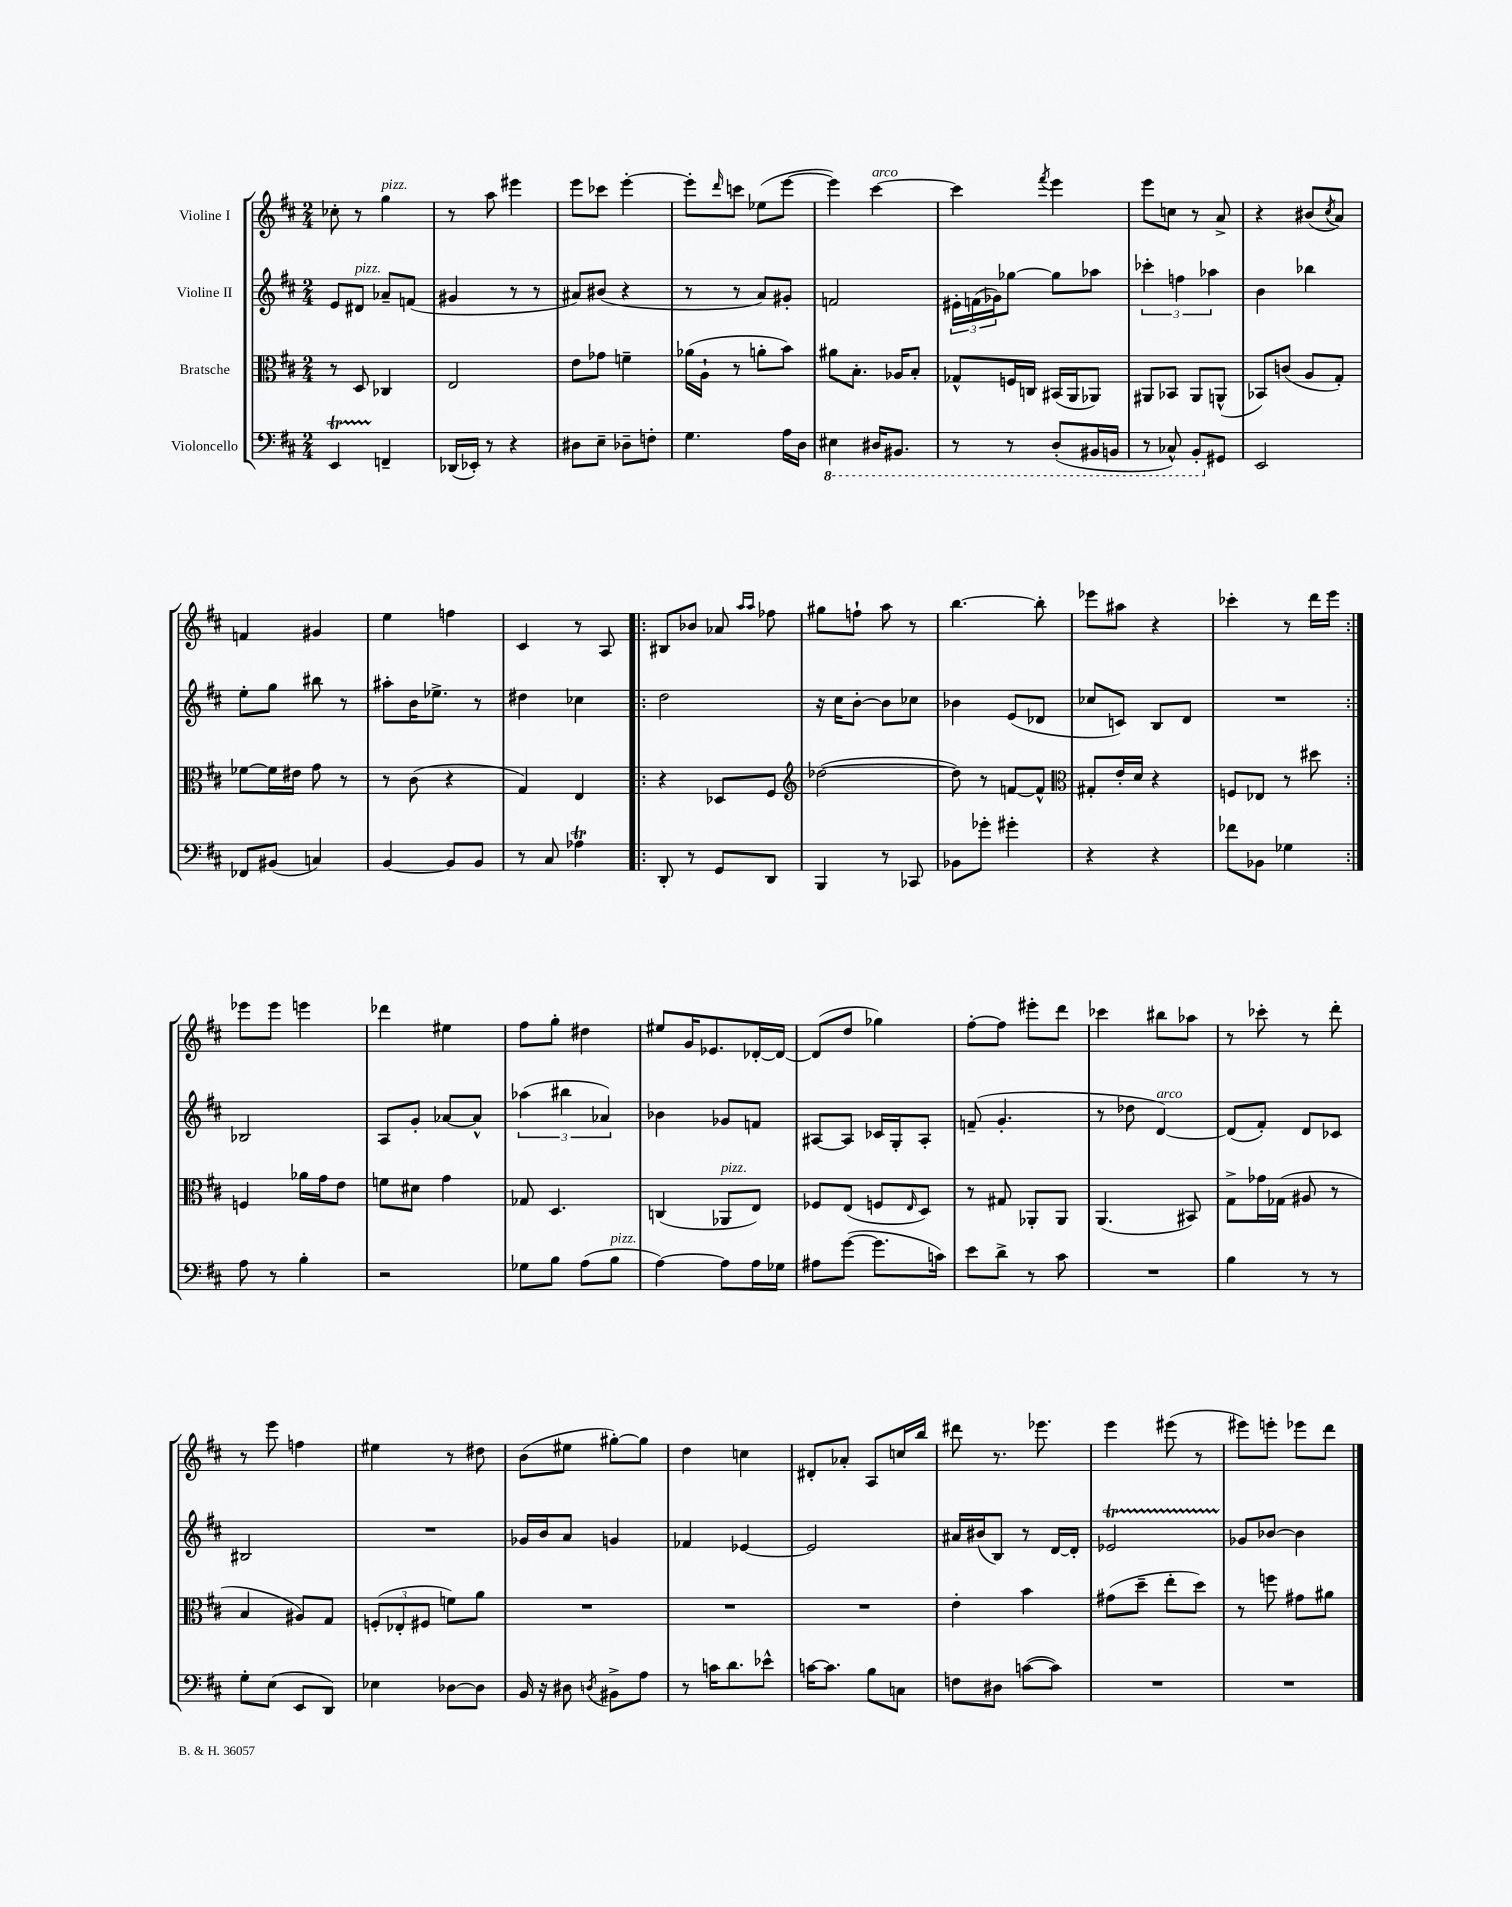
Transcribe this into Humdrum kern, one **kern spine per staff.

**kern	**kern	**kern	**kern
*part4	*part3	*part2	*part1
*staff4	*staff3	*staff2	*staff1
*I"Violoncello	*I"Bratsche	*I"Violine II	*I"Violine I
*clefF4	*clefC3	*clefG2	*clefG2
*k[f#c#]	*k[f#c#]	*k[f#c#]	*k[f#c#]
*M2/4	*M2/4	*M2/4	*M2/4
=1	=1	=1	=1
4EET/	8r	8e/L	8cc-X'\
!	!	!LO:TX:a:i:t=pizz.	!
.	8D/	8d#X/J	8r
!	!	!	!LO:TX:a:i:t=pizz.
4FFn~/	4C-X/	8a-X~/L	4gg\
.	.	(8fn/J	.
=2	=2	=2	=2
(16DD-X/LL	2E/	4g#X/	8r
16EE-X'/JJ)	.	.	.
8r	.	.	8aa\
4r	.	8r	4eee#X\
.	.	8r	.
=3	=3	=3	=3
8D#X\L	8e\L	8a#X/L)	8eee\L
8E~\J	8g-X\J	(8b#X/J	8ccc-X\J
8D-X~\L	4fn~\	4r	[4eee'\
8Fn'\J	.	.	.
=4	=4	=4	=4
4.G\	(16a-X\LL	8r	8eee'\L]
.	16A`\JJ	.	.
.	.	.	16qqddd/
.	8r	8r	8cccn\J
.	8an'\L	8a/L)	(8ee-X\L
16A\LL	8b\J)	8g#X'/J	[8eee\J
16D\JJ	.	.	.
=5	=5	=5	=5
*8ba	*	*	*
4EE#X\	8a#X\L	2fn/	4eee\])
.	8.B'\J	.	.
!	!	!	!LO:TX:a:i:t=arco
16DD#X/KL	.	.	[4ccc#\
8.BBB#X/J	16A-X/KL	.	.
.	8B'/J	.	.
=6	=6	=6	=6
8r	8G-X^^/L	24e#X'\LL	4ccc#\]
.	.	(24fn\	.
.	.	24g-X\J)	.
8r	16Fn/L	[8gg-X\J	.
.	16Cn/JJ	.	.
.	.	.	8qfff#/
(8DD'/L	(16BB#X/LL	8gg-\L]	4eee\
.	16AA/J	.	.
16BBB#X/L	8AA-X/J)	8aa-X\J	.
16BBBn/JJ	.	.	.
=7	=7	=7	=7
8r	8AA#X/L	6ccc-X'\	8eee\L
8CC-X^^/)	8BB-X/J	.	8ccn\J
.	.	6ffn\	.
8BBB'/L	8AA#/L	.	8r
.	.	6aa-X\	.
*X8ba	*	*	*
8GG#X/J	(8AAn^^/J	.	8a^/
=8	=8	=8	=8
2EE/	8BB-X/L)	4b\	4r
.	(8cn/J	.	.
.	8A/L	4bb-X\	(8b#X/L
.	.	.	8qcc#/
.	8G'/J)	.	8a/J)
!!LO:LB:g=z
=9	=9	=9	=9
8FF-X/L	[8f-X\L	8ee'\L	4fn/
(8BB#X/J	16f-\L]	8gg\J	.
.	16e#X\JJ	.	.
4Cn/)	8g\	8bb#X\	4g#X/
.	8r	8r	.
=10	=10	=10	=10
[4BB/	8r	8aa#X'\L	4ee\
.	(8c#\	16b\K	.
.	.	8.ee-X^\J	.
8BB/L]	4r	.	4ffn\
8BB/J	.	8r	.
=11	=11	=11	=11
8r	4G/)	4dd#X\	4c#/
8C#/	.	.	.
4A-XT\	4E/	4cc-X\	8r
.	.	.	8A/
=12!|:	=12!|:	=12!|:	=12!|:
8DD'/	4r	2dd\	8B#X/L
8r	.	.	8b-X/J
8GG/L	8D-X/L	.	8a-X/
.	.	.	16qqaa/LL
.	.	.	16qqaa/JJ
8DD/J	8F#/J	.	8ff-X\
=13	=13	=13	=13
*	*clefG2	*	*
4BBB/	([2dd-X\	16r	8gg#X\L
.	.	16cc#\KL	.
.	.	[8b'\J	8ffn`\J
8r	.	8b\L]	8aa\
8CC-X/	.	8cc-X\J	8r
=14	=14	=14	=14
8BB-X\L	8dd-\])	4b-X\	[4.bb\
8g-X'\J	8r	.	.
4g#X'\	[8fn/L	(8e/L	.
.	8f^^/J]	8d-X/J	8bb'\]
=15	=15	=15	=15
*	*clefC3	*	*
4r	8G#X'/L	8cc-X/L	8eee-X\L
.	16e'/L	8cn/J)	8aa#X\J
.	16d/JJ	.	.
4r	4r	8B/L	4r
.	.	8d/J	.
=16	=16	=16	=16
8f-X\L	8Fn/L	2r	4ccc-X'\
8BB-X\J	8E-X/J	.	.
4G-X\	8r	.	8r
.	8dd#X\	.	16ddd\LL
.	.	.	16eee\JJ
!!LO:LB:g=z
=17:|!	=17:|!	=17:|!	=17:|!
8A\	4Fn/	2B-X/	8eee-X\L
8r	.	.	8eee-\J
4B'\	16a-X\LL	.	4eeen\
.	16g\J	.	.
.	8e\J	.	.
=18	=18	=18	=18
2r	8fn\L	8A/L	4ddd-X\
.	8d#X\J	8g'/J	.
.	4g\	[8a-X/L	4ee#X\
.	.	8a-^^/J]	.
=19	=19	=19	=19
8G-X\L	8G-X/	(6aa-X\	8ff#\L
8B\J	4.D/	.	8gg'\J
.	.	6bb#X\	.
(8A\L	.	.	4dd#X\
.	.	6a-X/)	.
!LO:TX:a:i:t=pizz.	!	!	!
8B\J	.	.	.
=20	=20	=20	=20
[4A\)	(4Cn/	4b-X\	8ee#X/L
.	.	.	16g/K
.	.	.	8.e-X/
!	!LO:TX:a:i:t=pizz.	!	!
8A\L]	8AA-X/L	8g-X/L	.
16A\L	8E/J)	8fn/J	[16d-X'/L
16G-X\JJ	.	.	16d-/JJ_
=21	=21	=21	=21
8A#X\L	8F-X/L	[8A#X/L	(8d-/L]
([8g\J	(8E/J	8A#/J]	8dd/J
8.g\L]	8Fn/L	16c-X/LL	4gg-X\)
.	.	16G'/J	.
.	16qqE/	.	.
.	8D/J)	8A#'/J	.
16cn\Jk)	.	.	.
=22	=22	=22	=22
8e\L	8r	(8fn~/	[8ff#'\L
8d^\J	8G#X/	4.g'/	8ff#\J]
8r	8AA-X'/L	.	8eee#X'\L
8c#\	8AA-/J	.	8ddd\J
=23	=23	=23	=23
2r	(4.AA/	8r	4ccc-X\
.	.	8dd-X\	.
!	!	!LO:TX:a:i:t=arco	!
.	.	[4d/)	8bb#X\L
.	8BB#X/)	.	8aa-X\J
=24	=24	=24	=24
4B\	8G^\L	(8d/L]	8r
.	16g-X\L	8f#'/J)	8ccc-X'\
.	(16G-X\JJ	.	.
8r	8A#X/	8d/L	8r
8r	8r	8c-X/J	8ddd'\
!!LO:LB:g=z
=25	=25	=25	=25
8G'\L	4B/	2B#X/	8r
(8E\J	.	.	8eee\
8EE/L	8A#X/L)	.	4ffn\
8DD/J)	8G/J	.	.
=26	=26	=26	=26
4E-X\	(12Fn'/L	2r	4ee#X\
.	12E-X'/	.	.
.	12F#X/J	.	.
[8D-X\L	8fn\L)	.	8r
8D-\J]	8a\J	.	8dd#X\
=27	=27	=27	=27
16BB/	2r	16g-X/LL	(8b\L
16r	.	16b/J	.
8D#X\	.	8a/J	8ee#X\J
8qDn/	.	.	.
8BB#X^\L	.	4gn/	[8gg#X'\L)
8A\J	.	.	8gg#\J]
=28	=28	=28	=28
8r	2r	4f-X/	4dd\
16cn\KL	.	.	.
8.d\	.	.	.
.	.	[4e-X/	4ccn\
8e-X^^\J	.	.	.
=29	=29	=29	=29
[16cn\KL	2r	2e-/]	8d#X'/L
8.c\J]	.	.	.
.	.	.	8a-X'/J
8B\L	.	.	8A/L
8Cn\J	.	.	16ccn/L
.	.	.	16bb/JJ
=30	=30	=30	=30
8Fn\L	4e'\	16a#X/LL	8ddd#X\
.	.	(16b#X/J	.
8D#X\J	.	8B/J)	8.r
([8cn\L	4b\	8r	.
.	.	.	8.eee-X\
8c\J])	.	[16d/LL	.
.	.	16d'/JJ]	.
=31	=31	=31	=31
2r	(8g#X\L	2e-XT/	4eee\
.	8dd~\J	.	.
.	8ee'\L	.	(8eee#X\
.	8dd\J)	.	8r
=32	=32	=32	=32
2r	8r	8g-X/L	8eee#X\L)
.	8ffn\	[8b-X/J	8eeen'\J
.	8g#X\L	4b-\]	8eee-X\L
.	8a#X\J	.	8ddd\J
==	==	==	==
*-	*-	*-	*-
